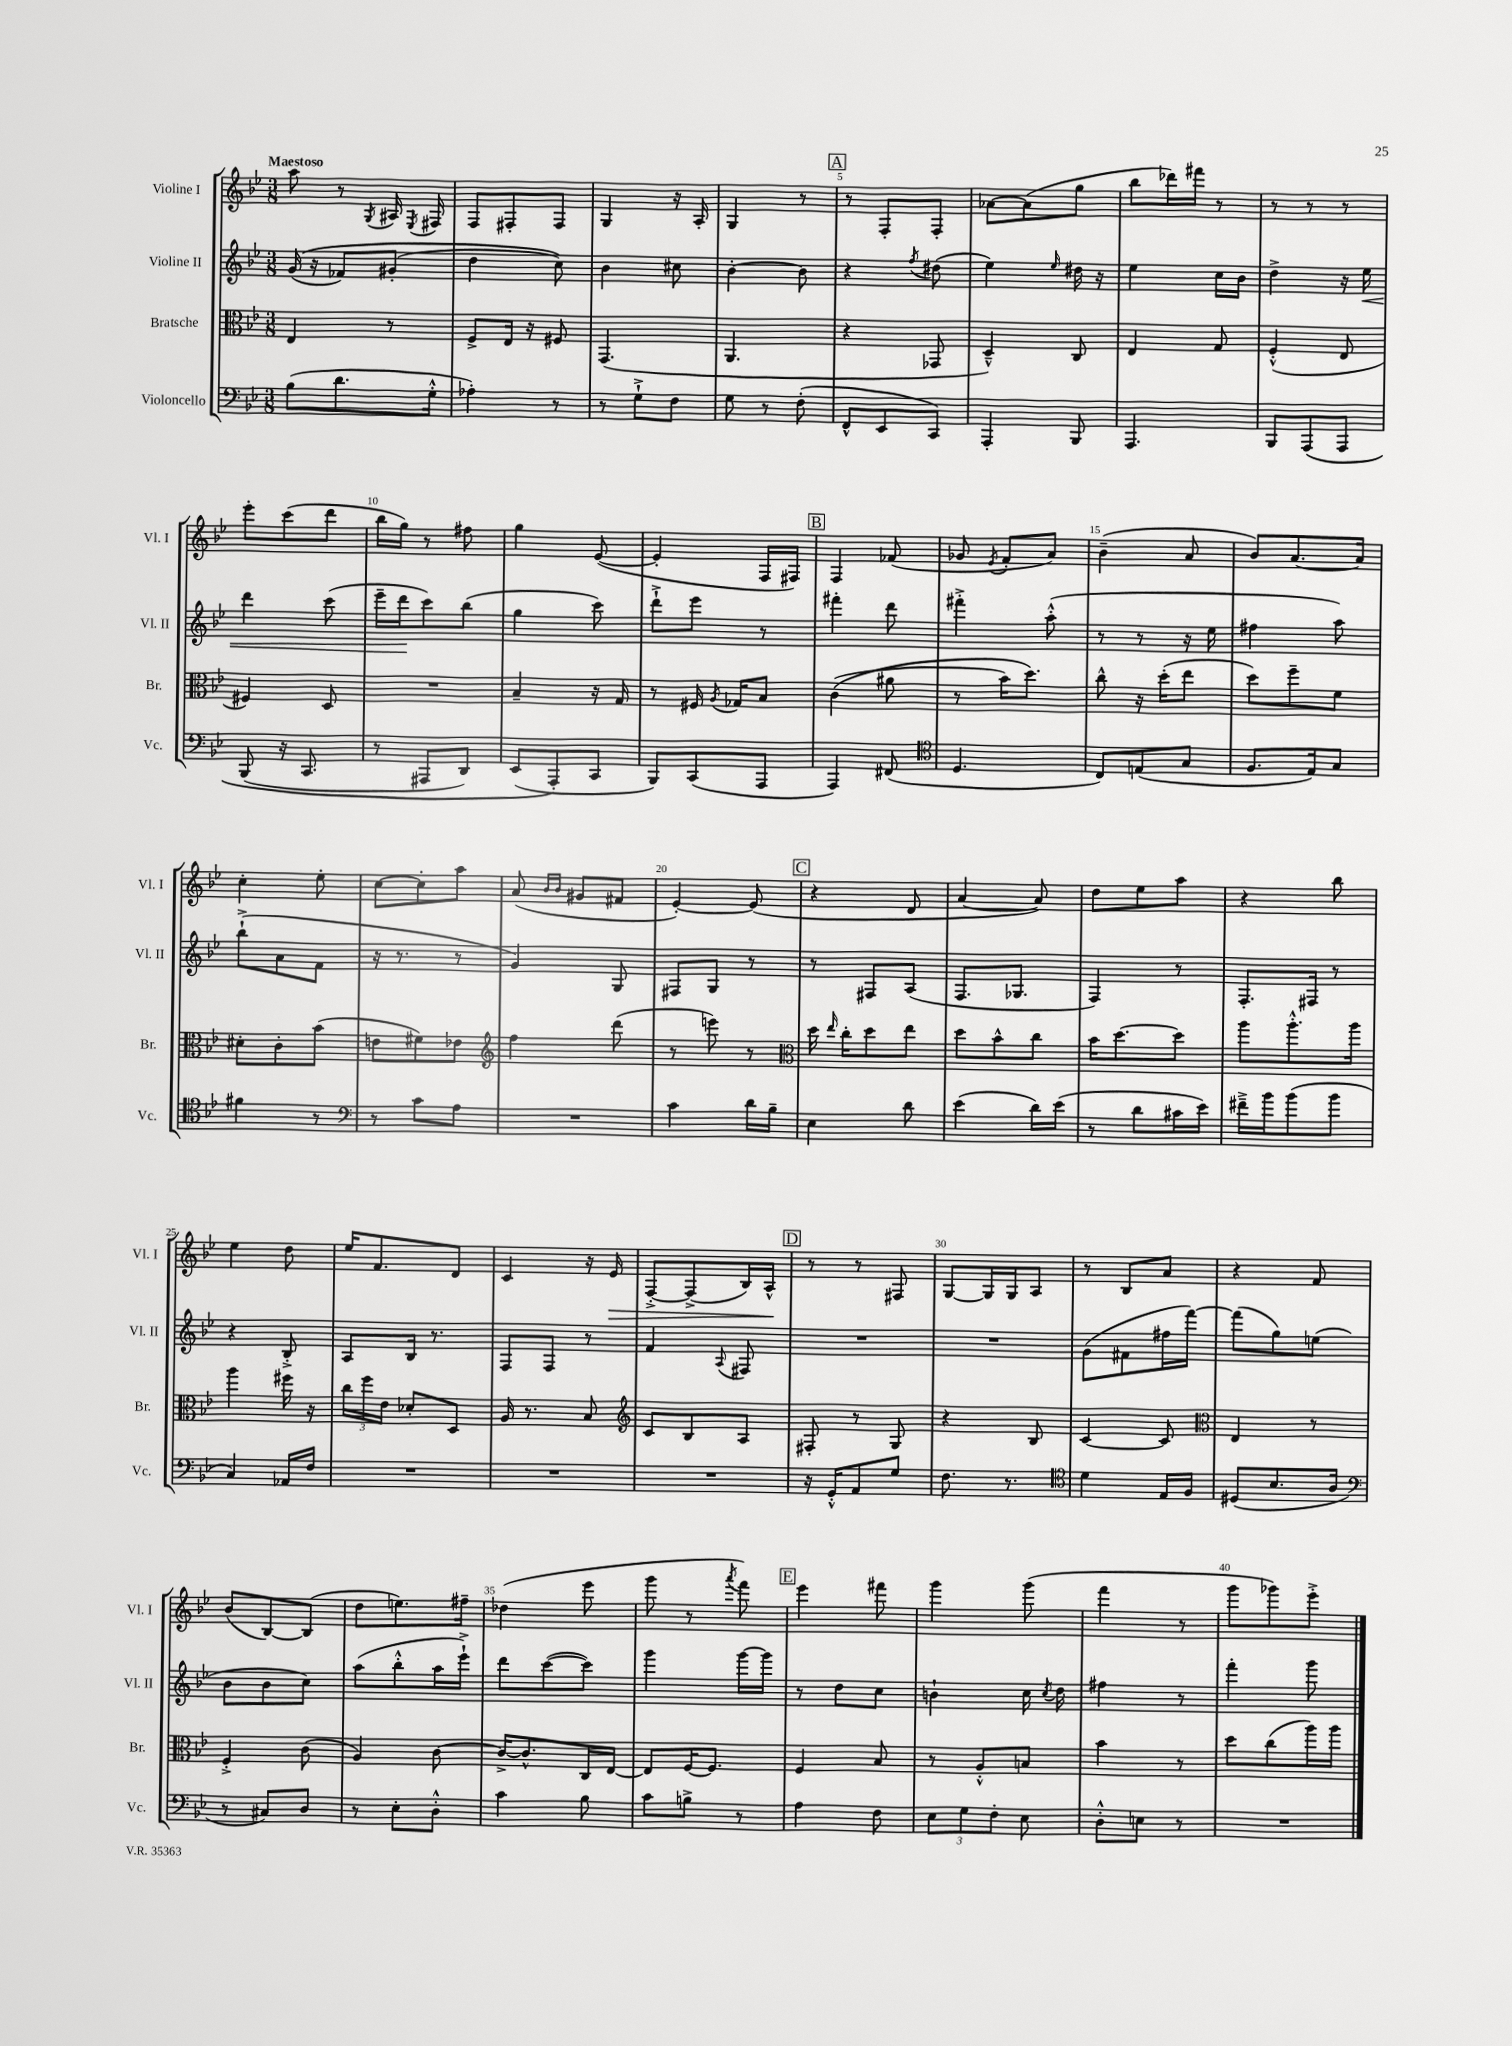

**kern	**kern	**kern	**kern
*staff4	*staff3	*staff2	*staff1
*clefF4	*clefC3	*clefG2	*clefG2
*k[b-e-]	*k[b-e-]	*k[b-e-]	*k[b-e-]
*M3/8	*M3/8	*M3/8	*M3/8
(8B-	4E-	&((16g	8aa
.	.	16r	.
8.d	.	8f-)	8r
.	.	.	8qG
.	8r	(8g#'	16A#
.	.	.	8qE-
16G'^^	.	.	16F#
=	=	=	=
4A-')	8F^	4dd	8F
.	16E-	.	8F#'
.	16r	.	.
8r	8F#	8cc)&)	8F#
=	=	=	=
8r	(4.GG	4b-	4G
8G`^	.	.	.
8F	.	8cc#	16r
.	.	.	16A'
=	=	=	=
8G	4.AA	[4b-'	4G
8r	.	.	.
(8F'	.	8b-]	8r
=	=	=	=
8FF^^	4r	4r	8r
8EE-	.	.	8F'
.	.	8qff	.
8CC)	8GG-	(8dd#	8F'
=	=	=	=
4AAA'	4D~^^)	4ee-)	[8a-
.	.	.	(8a-]
.	.	16qqee-	.
8BBB-	8C	16dd#	8gg
.	.	16r	.
=	=	=	=
4.AAA	4E-	4ee-	8bb-
.	.	.	16ddd-)
.	.	.	16fff#
.	8G	16cc	8r
.	.	16b-	.
=	=	=	=
8BBB-	(4F'^^	4dd^	8r
&(8AAA	.	.	8r
8AAA	8E-	16r	8r
.	.	16ee-	.
=	=	=	=
(8BBB-	4F#)	4ddd	8eee-'
16r	.	.	(8ccc
8.CC	.	.	.
.	8D	(8ccc	8ddd
=	=	=	=
8r	4.r	16eee-~	16bb-
.	.	16ddd	16gg)
8AAA#	.	8ccc)	8r
8DD)	.	(8bb-	8ff#
=	=	=	=
(8EE-	4B-~	4gg	4gg
8AAA'&)	.	.	.
8CC	16r	8ccc)	([8e-
.	16G	.	.
=	=	=	=
8BBB-)	8r	8ddd`^	4e-']
(8CC	16F#	8eee-	.
.	8qA	.	.
.	16G-	.	.
8AAA	8B-	8r	16F
.	.	.	16F#)
=	=	=	=
4AAA)	&((4c	4fff#'	4F
(8FF#	8a#	8ddd	(8f-
=	=	=	=
*clefC4	*	*	*
4.D	8r	4fff#'^	8g-
.	.	.	8qe-
.	16b-)	.	8f'
.	8.dd&)	.	.
.	.	(8aa'^^	8a)
=	=	=	=
8C)	8cc^^	8r	(4b-~
(8E	16r	8r	.
.	(16dd'	.	.
8G	8ee-	16r	8a
.	.	16ee-	.
=	=	=	=
8.F	8dd)	4ff#	8b-)
.	8ff~	.	[8.a
16E-)	.	.	.
8G	8f	8aa)	.
.	.	.	16a]
=	=	=	=
4f#	8d#'	(8bb-`^	4cc'
.	8c'	8a	.
8r	(8b-	8f	8ee-'
=	=	=	=
*clefF4	*	*	*
8r	8e	16r	[8cc
.	.	8.r	.
8c	8f#)	.	8cc']
8A	8e-	8r	8aa
=	=	=	=
*	*clefG2	*	*
4.r	4ff	4g)	(8a
.	.	.	16qqb-
.	.	.	16qqb-
.	.	.	8g#
.	(8ddd	8G	8f#
=	=	=	=
4c	8r	8F#	[4e-')
.	8eee)	8G	.
16d	8r	8r	(8e-]
16B-~	.	.	.
=	=	=	=
*	*clefC3	*	*
4E-	16dd	8r	4r
.	16qqee-	.	.
.	16cc'	.	.
.	8dd	8F#	.
8d	8ee-	(8A	8d
=	=	=	=
(4e-	8dd	8.F	[4a
.	8b-^^	.	.
.	.	8.G-	.
16d)	8cc	.	8a])
(16e-	.	.	.
=	=	=	=
8r	16b-	4F)	8dd
.	[8.dd	.	.
8d	.	.	8ee-
16c#	8dd]	8r	8aa
16e-)	.	.	.
=	=	=	=
16f#~^	8aa	8.F'	4r
16b-	.	.	.
(8b-	8.aa'^^	.	.
.	.	16F#	.
8b-	.	8r	8bb-
.	16aa	.	.
=	=	=	=
4C)	4aa	4r	4ee-
16AA-	16ff#	8B-'^	8dd
16F	16r	.	.
=	=	=	=
4.r	24cc	8A	16ee-
.	24ff	.	.
.	.	.	8.f
.	24e-	.	.
.	8d-'	16B-	.
.	.	8.r	.
.	8D	.	8d
=	=	=	=
4.r	16A	8F	4c
.	8.r	.	.
.	.	8F	.
.	8B-	8r	16r
.	.	.	16e-
=	=	=	=
*	*clefG2	*	*
4.r	8c	4f	[8F'^
.	8B-	.	(8F^]
.	.	8qqA	.
.	8A	8F#	16B-)
.	.	.	16A^^
=	=	=	=
16r	8F#'	4.r	8r
16GG'^^	.	.	.
8AA	8r	.	8r
8G	8G	.	8F#
=	=	=	=
8.F	4r	4.r	[8G
.	.	.	16G]
8.r	.	.	16G
.	8B-	.	8A
=	=	=	=
*clefC4	*	*	*
4d	[4c	(8g	8r
.	.	8f#	8B-
16E-	8c]	16ff#	8a
16F	.	[16fff)	.
=	=	=	=
*	*clefC3	*	*
(8D#	4E-	(8fff]	4r
8.B-	.	8gg)	.
.	8r	(8ee	8f
16A	.	.	.
=	=	=	=
*clefF4	*	*	*
8r	4F'^	8b-	(8b-
8C#)	.	8b-	[8B-)
8D	(8c	8cc)	(8B-]
=	=	=	=
8r	4A)	(8aa	8dd
8E-'	.	8bb-'^^	8.ee)
8D'^^	[8c	16aa	.
.	.	16eee-`^)	16ff#~
=	=	=	=
4c	16c^_	8ddd	(4dd-
.	8.c^^]	.	.
.	.	([8ccc	.
8B-	16C	8ccc])	8eee-
.	[16E-	.	.
=	=	=	=
8c	8E-]	4ggg	8ggg
8B^	[16F	.	8r
.	8.F]	.	.
.	.	.	8qaaa
8r	.	[16ggg	8fff)
.	.	16ggg]	.
=	=	=	=
4A	4F	8r	4eee-
.	.	8dd	.
8F	8B-	8cc	8fff#
=	=	=	=
12E-	8r	4b`	4ggg
12G	.	.	.
.	8A'^^	.	.
12F'	.	.	.
8E-	8B	16cc	(8ggg
.	.	8qcc	.
.	.	16dd	.
=	=	=	=
8D'^^	4b-	4ff#	4fff
8E	.	.	.
8r	8r	8r	8r
=	=	=	=
4.r	8dd	4fff'	8ggg
.	(8cc	.	8ggg-)
.	16aa)	8ggg	8eee-'^
.	16aa	.	.
==	==	==	==
*-	*-	*-	*-
